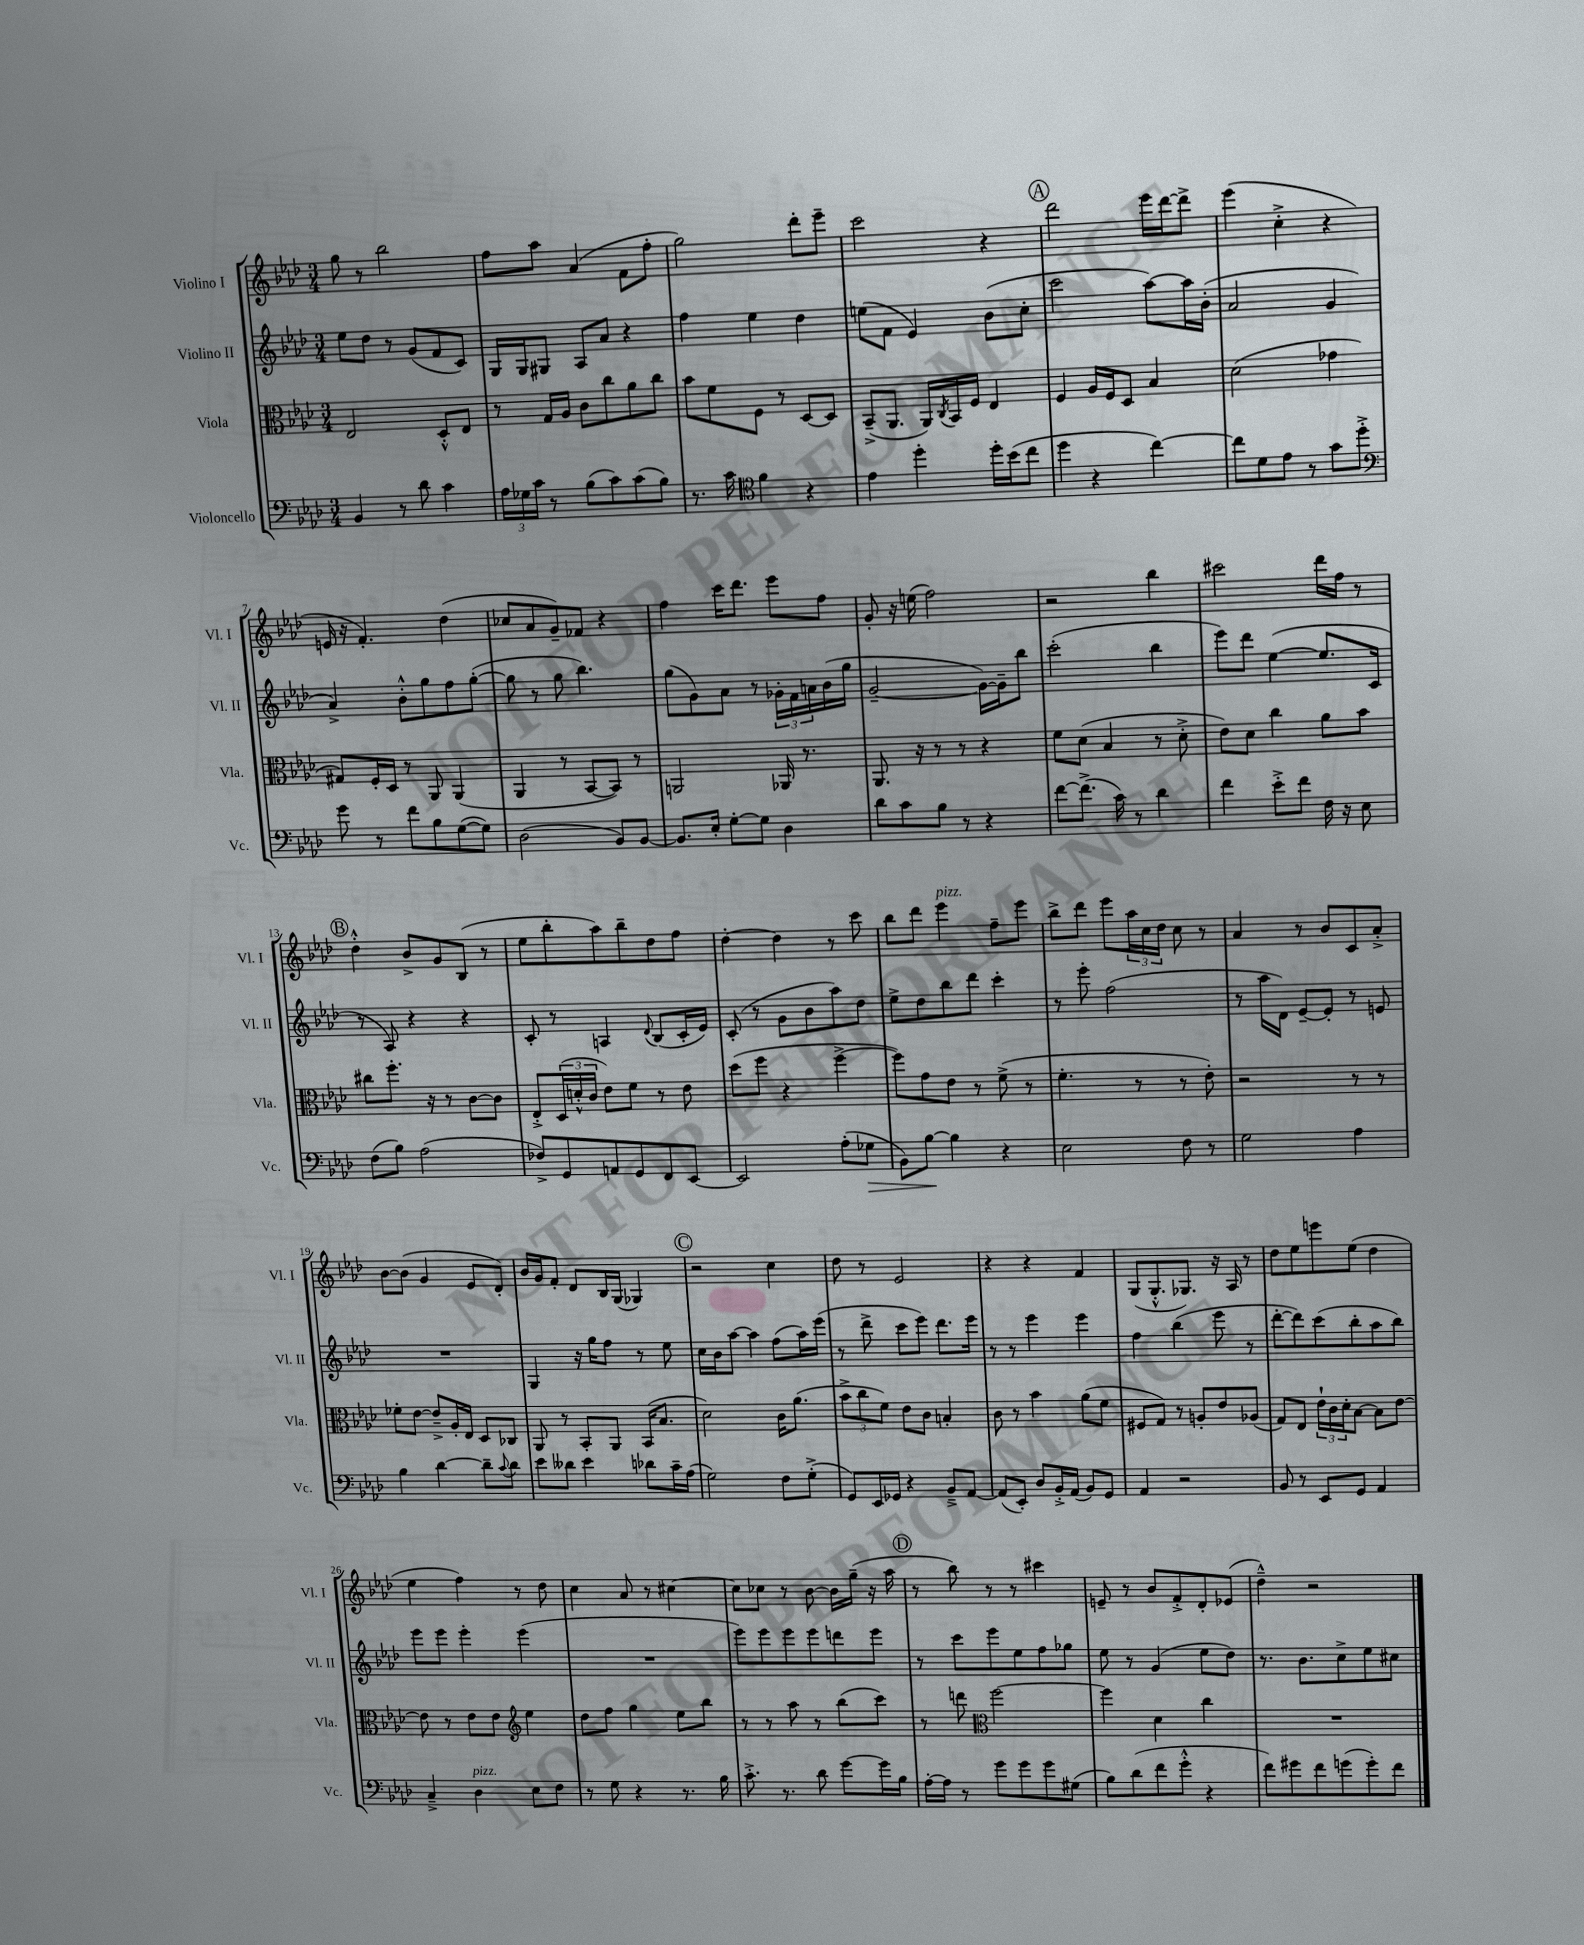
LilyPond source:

<<
\new StaffGroup <<
\new Staff = "s0" \with { instrumentName = "Violino I" shortInstrumentName = "Vl. I" } {
    \clef treble \key aes \major \numericTimeSignature \time 3/4
    g''8 r8 bes''2 |
    f''8 aes''8 aes'4( f'8 f''8-. |
    g''2) des'''8-. ees'''8-- |
    c'''2 r4 |
    \mark \markup { \circle "A" } des'''2 ees'''16 des'''16~ des'''8-> |
    ees'''4( c''4-.-> r4 |
    e'16 r16 f'4.-.) des''4( |
    ces''8 aes'8 g'8--) fes'8 r4 |
    f''4 c'''16 des'''8. ees'''8 f''8 |
    g'8-. r16 e''16( f''2) |
    r2 bes''4 |
    cis'''2 des'''16 f''16 r8 |
    \mark \markup { \circle "B" } des''4-.-^ bes'8-> g'8 bes8( r8 |
    ees''8 bes''8-. aes''8) bes''8-- des''8 f''8 |
    des''4~-. des''4 r8 c'''8 |
    bes''8 des'''8 ees'''4^\markup { \italic "pizz." } f''8-- ees'''8 |
    bes''8-> des'''8 ees'''8 \tuplet 3/2 { aes''16 c''16 des''16 } c''8 r8 |
    aes'4 r8 bes'8 c'8 aes'8-.-> |
    bes'8~ bes'8( g'4 ees'8 des'8-.) |
    bes'16 g'16 f'8-. des'8 bes16 g16( ges4) |
    \mark \markup { \circle "C" } r2 c''4 |
    des''8 r8 ees'2 |
    r4 r4 f'4 |
    g8( g8.-.-^ ges8.) r16 aes16 r8 |
    des''8 ees''8 e'''8 ees''8( des''4 |
    ees''4 f''4) r8 des''8 |
    c''4 aes'8 r8 cis''4~ |
    cis''8 ces''8 r8 bes'8~ bes'16 g''16--( r16 aes''16 |
    \mark \markup { \circle "D" } r8 bes''8) r8 r8 cis'''4 |
    e'8-- r8 bes'8 f'8-.-> des'8-. ees'8( |
    des''4---^) r2 \bar "|." |
}
\new Staff = "s1" \with { instrumentName = "Violino II" shortInstrumentName = "Vl. II" } {
    \clef treble \key aes \major \numericTimeSignature \time 3/4
    ees''8 des''8 r8 g'8( f'8 c'8) |
    g16 g16 gis8 aes8 aes'8 r4 |
    f''4 ees''4 des''4 |
    e''8( f'8 ees'4) bes'8( c''8-. |
    \mark \markup { \circle "A" } c'''2 aes''8~) aes''16 bes'16-.( |
    aes'2 g'4 |
    aes'4->) bes'8-.-^ g''8 f''8 g''8~-.( |
    g''8 r8 g''8 bes''4.) |
    g''8( g'8) aes'8 r8 \tuplet 3/2 { ges'16-. f'16 a'16 } bes'16( g''16 |
    g'2~-- g'16~) g'16-- bes''8 |
    c'''2-.( bes''4 |
    ees'''8) des'''8 ees''4~( ees''8. c'16 |
    \mark \markup { \circle "B" } r8 aes8) r4 r4 |
    c'8-. r8 a4 \appoggiatura { des'8 } bes8( c'16-. ees'16) |
    c'8-.( r8 g'8 bes'8 aes''8) des''8 |
    ees''8-> des''8 bes''8 des'''8 c'''4-. |
    r8 ees'''8-. f''2( |
    r8 aes''16 des'16) ees'8~-- ees'8-. r8 e'8 |
    R2. |
    g4 r16 g''16 f''8 r8 ees''8 |
    \mark \markup { \circle "C" } c''16 bes'16 aes''8~ aes''4 f''8( aes''16) ees'''16( |
    r8 des'''8-> c'''8 ees'''8) des'''8. ees'''16 |
    r8 r8 ees'''4 ees'''4 |
    f''4 bes''4( ees'''8 r8 |
    des'''8~-. des'''8) c'''8( bes''8-. aes''8 bes''8) |
    ees'''8 ees'''8 ees'''4-. ees'''4( |
    R2. |
    ees'''8) ees'''8 ees'''8 ees'''8 d'''8 ees'''8 |
    \mark \markup { \circle "D" } r8 c'''8 ees'''8 ees''8 f''8 ges''8 |
    ees''8 r8 g'4( ees''8 des''8) |
    r8. bes'8. c''8-> ees''8 cis''8 \bar "|." |
}
\new Staff = "s2" \with { instrumentName = "Viola" shortInstrumentName = "Vla." } {
    \clef alto \key aes \major \numericTimeSignature \time 3/4
    ees2 des8-.-^ ees8 |
    r8 g16 aes16 c'8 c''8 aes'8 c''8 |
    bes'8 f'8 f8 r8 des8~ des8 |
    bes,8--->( aes,8. aes,16) \acciaccatura { c8 } bes,16 f16 ees4 |
    \mark \markup { \circle "A" } f4 aes16 f16 des8 bes4 |
    des'2( ges'4 |
    gis8) f16-. des16 r8 aes,8 aes,4( |
    aes,4 r8 bes,8~ bes,8) r8 |
    a,2 aes,16 r8. |
    aes,8. r16 r8 r8 r4 |
    f'8 des'8( bes4 r8 des'8-.-> |
    ees'8) des'8 c''4 aes'8 bes'8 |
    \mark \markup { \circle "B" } cis''8 f''8.-. r16 r8 c'8~ c'8 |
    ees8-.-> \tuplet 3/2 { des16( d'16-.-^ c'16 } ees'8) f'8 r8 ees'8 |
    des''8( f''8 r4 f''4~-> |
    f''8) g'8 ees'8 r8 f'8->( r8 |
    f'4.-. r8 r8 ees'8-.) |
    r2 r8 r8 |
    fes'8-. ees'8~ ees'8---> aes16-. ees16 des8 ces8 |
    aes,8 r8 bes,8-. aes,8 bes,16( bes8. |
    \mark \markup { \circle "C" } des'2) c'16 aes'8.( |
    \tuplet 3/2 { bes'8-> c''8 f'8) } ees'8 c'8 b4-. |
    c'8 r8 bes'4 aes'8( f'8 |
    fis8 g8) r8 a8-. ees'8 aes8( |
    g8) ees8 \tuplet 3/2 { ees'16-! c'16 des'16-. } bes8~ bes8 ees'8~ |
    ees'8 r8 ees'8 ees'8 \clef treble ees''4 |
    des''8 f''8 g''4 ees''8 bes''8 |
    r8 r8 aes''8 r8 bes''8( c'''8) |
    \mark \markup { \circle "D" } r8 d'''8 \clef alto f''2~ |
    f''4 des'4 c''4 |
    R2. \bar "|." |
}
\new Staff = "s3" \with { instrumentName = "Violoncello" shortInstrumentName = "Vc." } {
    \clef bass \key aes \major \numericTimeSignature \time 3/4
    bes,4 r8 des'8 c'4 |
    \tuplet 3/2 { aes16 ges16 c'16 } r8 bes8( c'8) c'8( bes8) |
    r8. c'16 \clef tenor f'4 r4 |
    ees'4 des''4-. des''16-. bes'16( c''8 |
    \mark \markup { \circle "A" } des''4 r4 c''4~) |
    c''8 des'8 ees'8 r8 g'8 des''8-.-> |
    \clef bass g'8 r8 f'8 bes8 g8~( g8) |
    des2( bes,8) bes,8~ |
    bes,8. ees16-. g8~-. g8 des4 |
    des'8 c'8 bes8 r8 r4 |
    f'8~ f'8.->( c'16) r8 des'4 |
    f'4 ees'8-.-> f'8 f16 r16 ees8 |
    \mark \markup { \circle "B" } f8( bes8) aes2( |
    fes8->) g,8 a,8 g,8 f,8 ees,8~ |
    ees,2 aes8-.( ges8\> |
    bes,8) bes8~\! bes4 r4 |
    ees2 f8 r8 |
    g2 aes4 |
    bes4 des'4~ des'8-- \appoggiatura { c'8 } des'8 |
    ees'8 deses'8 ees'4 des'8 c'16-- aes16( |
    \mark \markup { \circle "C" } g2) f8 g8-.->( |
    g,8) ees,16 ges,16 r4 bes,8---> aes,8~ |
    aes,8( ees,8-.) des8 bes,16-.-> aes,16( bes,8) g,8 |
    aes,4 r2 |
    bes,8 r8 ees,8 g,8 aes,4 |
    c4---> des4^\markup { \italic "pizz." } ees8 f8 |
    r8 g8 r4 r8. bes16 |
    c'8.-.-> r8. des'8 g'8~ g'16 bes16 |
    \mark \markup { \circle "D" } aes16~-. aes16 r8 g'8 g'8 g'8 gis8( |
    bes8) des'8( f'8 g'8-.-^ r4 |
    f'8) gis'8 f'8 g'8( g'8-.) f'8 \bar "|." |
}
>>
>>
